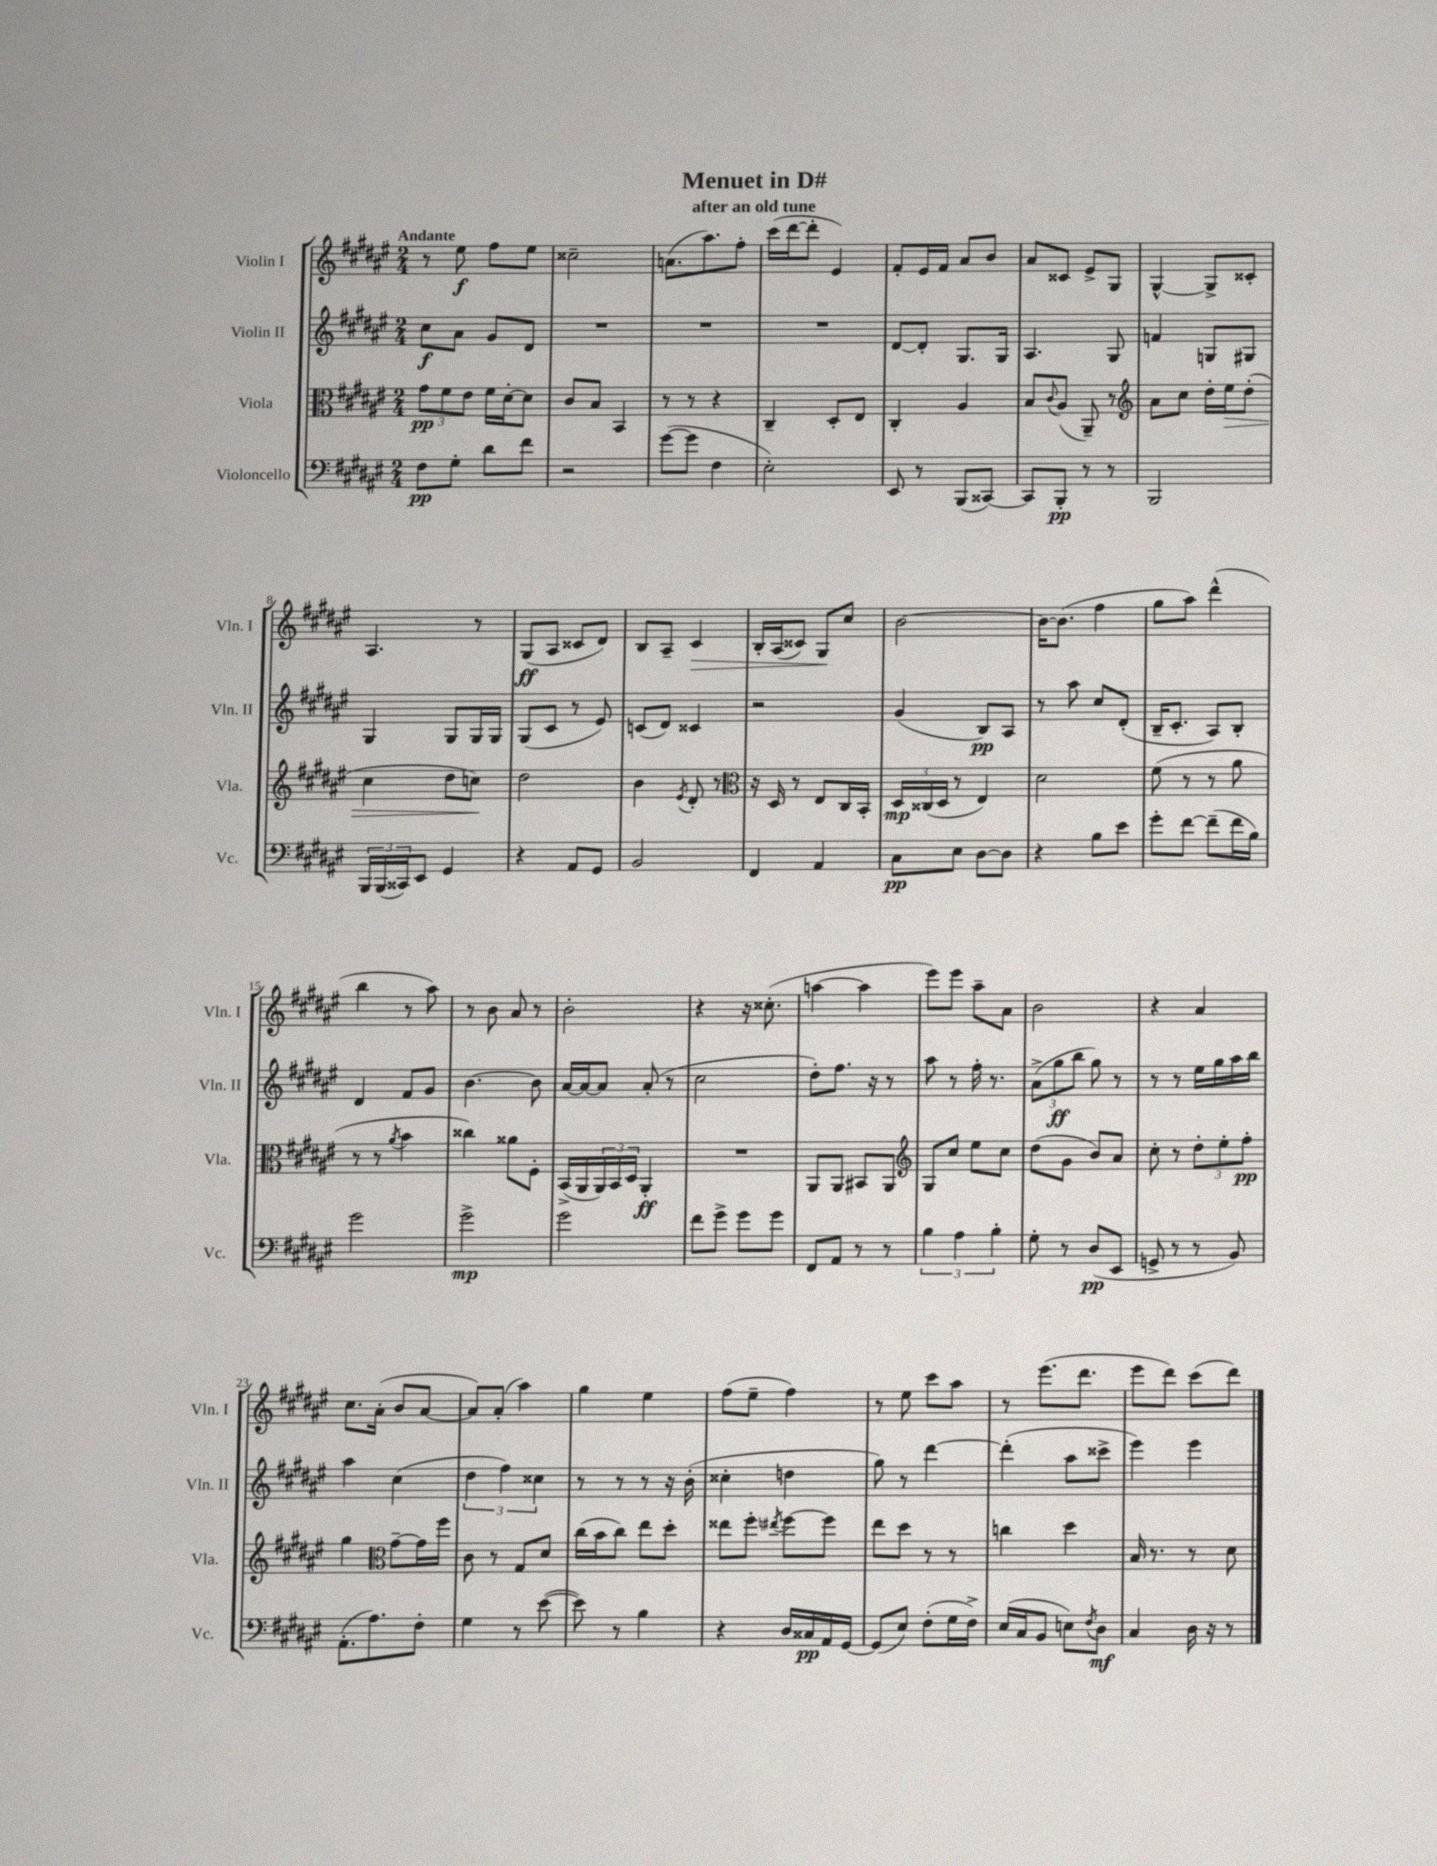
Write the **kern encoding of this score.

**kern	**dynam	**kern	**dynam	**kern	**dynam	**kern	**dynam
*part4	*part4	*part3	*part3	*part2	*part2	*part1	*part1
*staff4	*staff4	*staff3	*staff3	*staff2	*staff2	*staff1	*staff1
*I"Violoncello	*	*I"Viola	*	*I"Violin II	*	*I"Violin I	*
*I'Vc.	*	*I'Vla.	*	*I'Vln. II	*	*I'Vln. I	*
*clefF4	*	*clefC3	*	*clefG2	*	*clefG2	*
*k[f#c#g#d#a#e#]	*	*k[f#c#g#d#a#e#]	*	*k[f#c#g#d#a#e#]	*	*k[f#c#g#d#a#e#]	*
*M2/4	*	*M2/4	*	*M2/4	*	*M2/4	*
=1	=1	=1	=1	=1	=1	=1	=1
!	!	!	!	!	!	!LO:TX:a:B:t=Andante	!
8F#\L	pp	12g#\L	pp	8cc#\L	f	8r	.
.	.	12f#\	.	.	.	.	.
8G#'\J	.	.	.	8a#\J	.	8ee#\	f
.	.	12e#\J	.	.	.	.	.
8d#\L	.	16f#\LL	.	8g#/L	.	8ff#\L	.
.	.	[16d#'\J	.	.	.	.	.
8f#\J	.	8d#\J]	.	8d#/J	.	8ee#\J	.
=2	=2	=2	=2	=2	=2	=2	=2
2r	.	8c#/L	.	2r	.	2cc##X~\	.
.	.	8B/J	.	.	.	.	.
.	.	4BB/	.	.	.	.	.
=3	=3	=3	=3	=3	=3	=3	=3
([8g#\L	.	8r	.	2r	.	(8.an\L	.
8g#\J]	.	8r	.	.	.	.	.
.	.	.	.	.	.	8.aa#\)	.
4F#\	.	4r	.	.	.	.	.
.	.	.	.	.	.	8ff#'\J	.
=4	=4	=4	=4	=4	=4	=4	=4
2E#'\)	.	4C#~/	.	2r	.	(16ccc#\LL	.
.	.	.	.	.	.	[16ddd#\J	.
.	.	.	.	.	.	8ddd#'\J]	.
.	.	8D#'/L	.	.	.	4e#/)	.
.	.	8E#/J	.	.	.	.	.
=5	=5	=5	=5	=5	=5	=5	=5
8EE#/	.	4C#'/	.	[8d#/L	.	8f#'/L	.
8r	.	.	.	8d#'/J]	.	16e#/L	.
.	.	.	.	.	.	16f#/JJ	.
(8BBB/L	.	4A#/	.	8.G#/L	.	8a#/L	.
[8CC##X/J)	.	.	.	.	.	8b/J	.
.	.	.	.	16G#/Jk	.	.	.
=6	=6	=6	=6	=6	=6	=6	=6
8CC##/L]	.	8B/L	.	4.A#/	.	8a#/L	.
.	.	8qqc#/	.	.	.	.	.
8BBB'/J	pp	(8A#/J	.	.	.	8c##X/J	.
8r	.	8AA#~/)	.	.	.	8e#^/L	.
8r	.	8r	.	8G#/	.	8G#/J	.
=7	=7	=7	=7	=7	=7	=7	=7
*	*	*clefG2	*	*	*	*	*
2BBB/	.	8a#\L	.	4fn/	.	[4G#^^/	.
.	.	8cc#\J	.	.	.	.	.
.	.	16dd#'\LL	.	8Gn/L	.	8G#^/L]	.
!	!	!	!LO:HP:b	!	!	!	!
.	.	16ee#\J	>	.	.	.	.
.	.	(8dd#'\J	.	8G#X/J	.	8c##X'/J	.
!!LO:LB:g=z
=8	=8	=8	=8	=8	=8	=8	=8
24BBB/LL	.	4cc#\	.	4G#/	.	4.A#/	.
(24BBB/	.	.	.	.	.	.	.
24CC##X/J)	.	.	.	.	.	.	.
8EE#/J	.	.	.	.	.	.	.
4GG#/	.	8dd#\L	.	8G#/L	.	.	.
.	.	8ccn\J)	.	16G#/L	.	8r	.
.	.	.	.	16G#/JJ	.	.	.
.	.	.	]	.	.	.	.
=9	=9	=9	=9	=9	=9	=9	=9
4r	.	2dd#\	.	(8G#/L	.	(8G#/L	ff
.	.	.	.	8c#/J	.	8A#/J	.
8AA#/L	.	.	.	8r	.	8c##X/L	.
8GG#/J	.	.	.	8e#/)	.	8d#/J)	.
=10	=10	=10	=10	=10	=10	=10	=10
2BB/	.	4b\	.	(8cn/L	.	8B/L	.
.	.	.	.	8d#/J)	.	8A#~/J	.
.	.	8qe#/	.	.	.	.	.
!	!	!	!	!	!	!	!LO:HP:b
.	.	8d#'/	.	4c##X/	.	4c#/	>
.	.	8r	.	.	.	.	.
=11	=11	=11	=11	=11	=11	=11	=11
*	*	*clefC3	*	*	*	*	*
4FF#/	.	16r	.	2r	.	16B'/LL	.
.	.	16D#/	.	.	.	(16A#/J	.
.	.	8r	.	.	.	8c##X/J)	.
4AA#/	.	8E#/L	.	.	.	8G#/L	.
.	.	16C#/L	.	.	.	8cc#/J	]
.	.	16BB'/JJ	.	.	.	.	.
=12	=12	=12	=12	=12	=12	=12	=12
8C#\L	pp	24D#/LL	mp	(4g#/	.	[2b\	.
.	.	(24C##X/	.	.	.	.	.
.	.	24D#/JJ	.	.	.	.	.
8E#\J	.	8r	.	.	.	.	.
[8D#\L	.	4E#/)	.	8B/L)	pp	.	.
8D#\J]	.	.	.	8A#/J	.	.	.
=13	=13	=13	=13	=13	=13	=13	=13
4r	.	2d#\	.	8r	.	16b\KL_	.
.	.	.	.	.	.	(8.b\J]	.
.	.	.	.	8aa#\	.	.	.
8B\L	.	.	.	8cc#/L	.	4ff#\	.
8e#\J	.	.	.	(8d#'/J	.	.	.
=14	=14	=14	=14	=14	=14	=14	=14
8g#'\L	.	(8f#\	.	16B~/KL	.	8gg#\L	.
.	.	.	.	8.c#'/J	.	.	.
[8f#\J	.	8r	.	.	.	8aa#\J)	.
(8f#~\L]	.	8r	.	8A#/L)	.	(4ddd#^^\	.
16f#\L	.	8a#\	.	8B'/J	.	.	.
16B\JJ)	.	.	.	.	.	.	.
!!LO:LB:g=z
=15	=15	=15	=15	=15	=15	=15	=15
2g#\	.	8r	.	4d#/	.	4bb\	.
.	.	8r	.	.	.	.	.
.	.	8qa#/	.	.	.	.	.
.	.	4b\	.	8f#/L	.	8r	.
.	.	.	.	8g#/J	.	8aa#\)	.
=16	=16	=16	=16	=16	=16	=16	=16
2g#^\	mp	4cc##X\)	.	[4.b\	.	8r	.
.	.	.	.	.	.	8b\	.
.	.	8a##X\L	.	.	.	8a#/	.
.	.	8F#'\J	.	8b\]	.	8r	.
=17	=17	=17	=17	=17	=17	=17	=17
2g#\	.	(16BB^/LL	.	[16a#/LL	.	2b'\	.
.	.	16AA#/	.	16a#/J_	.	.	.
.	.	24AA#/)	.	8a#/J]	.	.	.
.	.	24BB/	.	.	.	.	.
.	.	24D#/JJ	.	.	.	.	.
.	.	4AA#'/	ff	(8a#'/	.	.	.
.	.	.	.	8r	.	.	.
=18	=18	=18	=18	=18	=18	=18	=18
8f#\L	.	2r	.	2cc#\	.	4r	.
8g#^\J	.	.	.	.	.	.	.
8g#\L	.	.	.	.	.	16r	.
.	.	.	.	.	.	(8.cc##X'\	.
8g#\J	.	.	.	.	.	.	.
=19	=19	=19	=19	=19	=19	=19	=19
8FF#/L	.	8AA#/L	.	8dd#'\L)	.	[4aan\	.
8AA#/J	.	8AA#/J	.	8.ff#\J	.	.	.
8r	.	8BB#X/L	.	.	.	4aa\]	.
.	.	.	.	16r	.	.	.
8r	.	8AA#/J	.	8r	.	.	.
=20	=20	=20	=20	=20	=20	=20	=20
*	*	*clefG2	*	*	*	*	*
6B\	.	8G#/L	.	8aa#\	.	8eee#\L)	.
.	.	8cc#/J	.	8r	.	8eee#\J	.
6A#\	.	.	.	.	.	.	.
.	.	8ee#\L	.	16ff#'\	.	8aa#~\L	.
.	.	.	.	8.r	.	.	.
6B'\	.	.	.	.	.	.	.
.	.	8cc#\J	.	.	.	8a#\J	.
=21	=21	=21	=21	=21	=21	=21	=21
8G#'\	.	(8dd#\L	.	(12a#^\L	.	2b\	.
.	.	.	.	12gg#\	ff	.	.
8r	.	8g#\J	.	.	.	.	.
.	.	.	.	12bb\J	.	.	.
(8D#/L	pp	8b/L)	.	8gg#\)	.	.	.
8EE#/J	.	8a#/J	.	8r	.	.	.
=22	=22	=22	=22	=22	=22	=22	=22
8GGn^/	.	8cc#'\	.	8r	.	4r	.
8r	.	8r	.	8r	.	.	.
8r	.	12dd#'\L	.	16ee#\LL	.	4a#/	.
.	.	.	.	16gg#\	.	.	.
.	.	12ee#'\	.	.	.	.	.
8BB/)	.	.	.	16aa#\	.	.	.
.	.	12ff#'\J	pp	.	.	.	.
.	.	.	.	16bb\JJ	.	.	.
!!LO:LB:g=z
=23	=23	=23	=23	=23	=23	=23	=23
(8.AA#'\L	.	4gg#\	.	4aa#\	.	8.cc#\L	.
8.A#\)	.	.	.	.	.	(16a#'\Jk	.
*	*	*clefC3	*	*	*	*	*
.	.	[8g#~\L	.	(4cc#\	.	8b/L	.
8F#'\J	.	16g#\L]	.	.	.	[8a#/J	.
.	.	16ff#\JJ	.	.	.	.	.
=24	=24	=24	=24	=24	=24	=24	=24
4G#\	.	8c#\	.	6dd#\	.	8a#/L])	.
.	.	8r	.	.	.	(8a#'/J	.
.	.	.	.	6ff#\)	.	.	.
8r	.	8G#/L	.	.	.	4aa#\)	.
.	.	.	.	6cc##X\	.	.	.
([8e#\	.	8d#/J	.	.	.	.	.
=25	=25	=25	=25	=25	=25	=25	=25
8e#\])	.	(16cc#\LL	.	8r	.	4gg#\	.
.	.	16b\J	.	.	.	.	.
8r	.	8cc#\J)	.	8r	.	.	.
4B\	.	8ee#\L	.	8r	.	4ee#\	.
.	.	8dd#'\J	.	16r	.	.	.
.	.	.	.	(16b'\	.	.	.
=26	=26	=26	=26	=26	=26	=26	=26
4r	.	8ee##X\L	.	4cc##X'\	.	(8ff#\L	.
.	.	8ff#'\J	.	.	.	8ee#~\J	.
.	.	8qee#X/	.	.	.	.	.
16D#/LL	.	[8ff#\L	.	4ddn\	.	4ff#\)	.
16C##X/	pp	.	.	.	.	.	.
16AA#/	.	8ff#\J]	.	.	.	.	.
[16GG#/JJ	.	.	.	.	.	.	.
=27	=27	=27	=27	=27	=27	=27	=27
(8GG#/L]	.	8ee#\L	.	8gg#\)	.	8r	.
8E#/J)	.	8dd#\J	.	8r	.	8ee#\	.
(8F#'\L	.	8r	.	[4ddd#\	.	8ccc#\L	.
16G#\L	.	8r	.	.	.	8aa#\J	.
16F#^\JJ)	.	.	.	.	.	.	.
=28	=28	=28	=28	=28	=28	=28	=28
(16E#/LL	.	4ccn\	.	(4ddd#'\]	.	8r	.
16C#/J	.	.	.	.	.	.	.
8BB/J	.	.	.	.	.	(8.eee#\L	.
8En\L)	.	4dd#\	.	8aa#\L	.	.	.
.	.	.	.	.	.	8.ddd#\J	.
8qF#/	.	.	.	.	.	.	.
8D#\J	mf	.	.	8ccc##X^\J	.	.	.
=29	=29	=29	=29	=29	=29	=29	=29
4C#/	.	16B/	.	4eee#\)	.	8eee#\L	.
.	.	8.r	.	.	.	.	.
.	.	.	.	.	.	8ddd#\J)	.
16D#\	.	8r	.	4eee#\	.	(8ccc#\L	.
16r	.	.	.	.	.	.	.
8r	.	8d#\	.	.	.	8ddd#\J)	.
==	==	==	==	==	==	==	==
*-	*-	*-	*-	*-	*-	*-	*-
